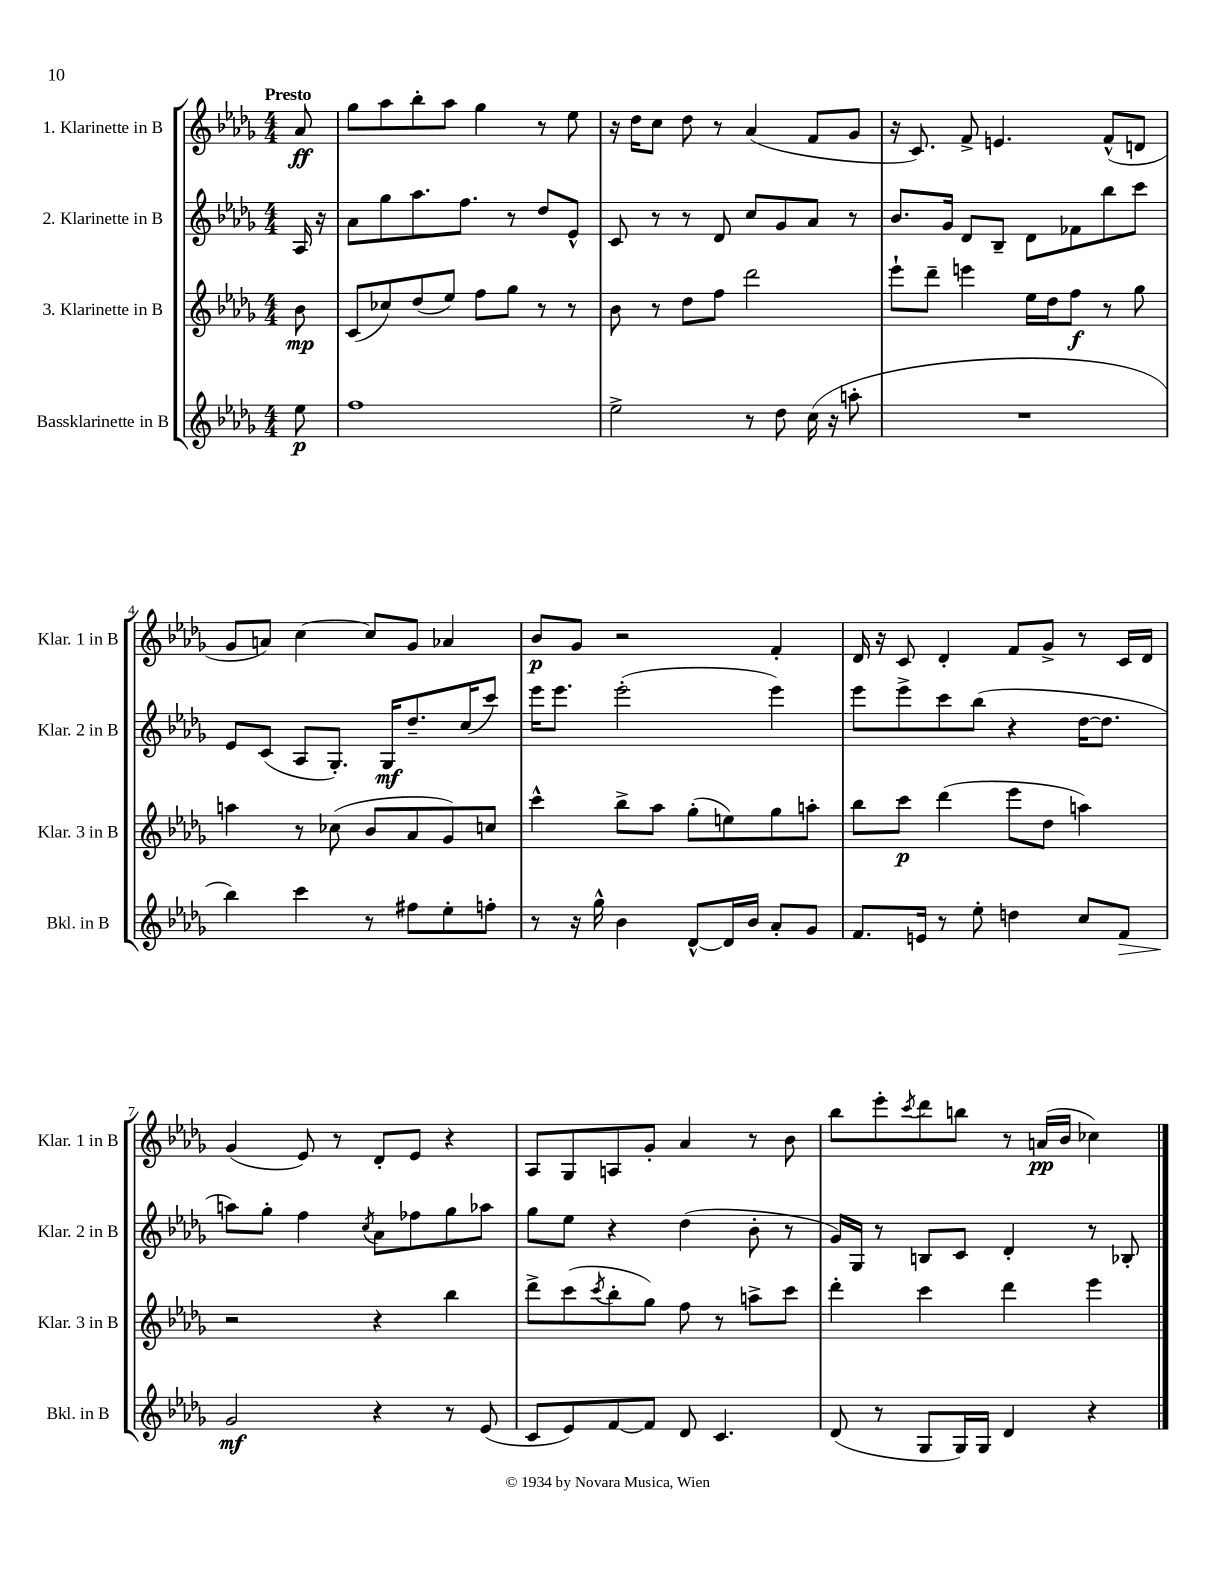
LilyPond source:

<<
\new StaffGroup <<
\new Staff = "s0" \with { instrumentName = "1. Klarinette in B" shortInstrumentName = "Klar. 1 in B" } {
    \clef treble \key des \major \numericTimeSignature \time 4/4 \partial 8 \tempo "Presto"
    aes'8\ff |
    ges''8 aes''8 bes''8-. aes''8 ges''4 r8 ees''8 |
    r16 des''16 c''8 des''8 r8 aes'4( f'8 ges'8 |
    r16 c'8.) f'8-> e'4. f'8-^( d'8 |
    ges'8 a'8) c''4~ c''8 ges'8 aes'4 |
    bes'8\p ges'8 r2 f'4-. |
    des'16 r16 c'8 des'4-. f'8 ges'8-> r8 c'16 des'16 |
    ges'4( ees'8) r8 des'8-. ees'8 r4 |
    aes8 ges8 a8 ges'8-. aes'4 r8 bes'8 |
    bes''8 ees'''8-. \acciaccatura { c'''8 } des'''8 b''8 r8 a'16\pp( bes'16 ces''4) \bar "|." |
}
\new Staff = "s1" \with { instrumentName = "2. Klarinette in B" shortInstrumentName = "Klar. 2 in B" } {
    \clef treble \key des \major \numericTimeSignature \time 4/4 \partial 8
    aes16 r16 |
    aes'8 ges''8 aes''8. f''8. r8 des''8 ees'8-^ |
    c'8 r8 r8 des'8 c''8 ges'8 aes'8 r8 |
    bes'8. ges'16 des'8 bes8-- des'8 fes'8 bes''8 c'''8 |
    ees'8 c'8( aes8 ges8.-.) ges16\mf des''8.-- c''16( c'''8) |
    ees'''16 ees'''8. ees'''2-.( ees'''4) |
    ees'''8 ees'''8-> c'''8 bes''8( r4 des''16~ des''8. |
    a''8) ges''8-. f''4 \acciaccatura { c''8 } aes'8 fes''8 ges''8 aes''8 |
    ges''8 ees''8 r4 des''4( bes'8-. r8 |
    ges'16) ges16 r8 b8 c'8 des'4-. r8 bes8-. \bar "|." |
}
\new Staff = "s2" \with { instrumentName = "3. Klarinette in B" shortInstrumentName = "Klar. 3 in B" } {
    \clef treble \key des \major \numericTimeSignature \time 4/4 \partial 8
    bes'8\mp |
    c'8( ces''8) des''8( ees''8) f''8 ges''8 r8 r8 |
    bes'8 r8 des''8 f''8 des'''2 |
    ees'''8-! des'''8-- e'''4 ees''16 des''16 f''8\f r8 ges''8 |
    a''4 r8 ces''8( bes'8 aes'8 ges'8) c''8 |
    c'''4-^ bes''8-> aes''8 ges''8-.( e''8) ges''8 a''8-. |
    bes''8 c'''8\p des'''4( ees'''8 des''8 a''4) |
    r2 r4 bes''4 |
    des'''8-> c'''8( \acciaccatura { c'''8 } bes''8-. ges''8) f''8 r8 a''8-> c'''8 |
    des'''4-. c'''4 des'''4 ees'''4 \bar "|." |
}
\new Staff = "s3" \with { instrumentName = "Bassklarinette in B" shortInstrumentName = "Bkl. in B" } {
    \clef treble \key des \major \numericTimeSignature \time 4/4 \partial 8
    ees''8\p |
    f''1 |
    ees''2-> r8 des''8 c''16( r16 a''8-. |
    R1 |
    bes''4) c'''4 r8 fis''8 ees''8-. f''8-. |
    r8 r16 ges''16-^ bes'4 des'8~-^ des'16 bes'16 aes'8-. ges'8 |
    f'8. e'16 r8 ees''8-. d''4 c''8 f'8\> |
    ges'2\mf\! r4 r8 ees'8( |
    c'8 ees'8) f'8~ f'8 des'8 c'4. |
    des'8( r8 ges8 ges16) ges16 des'4 r4 \bar "|." |
}
>>
>>
